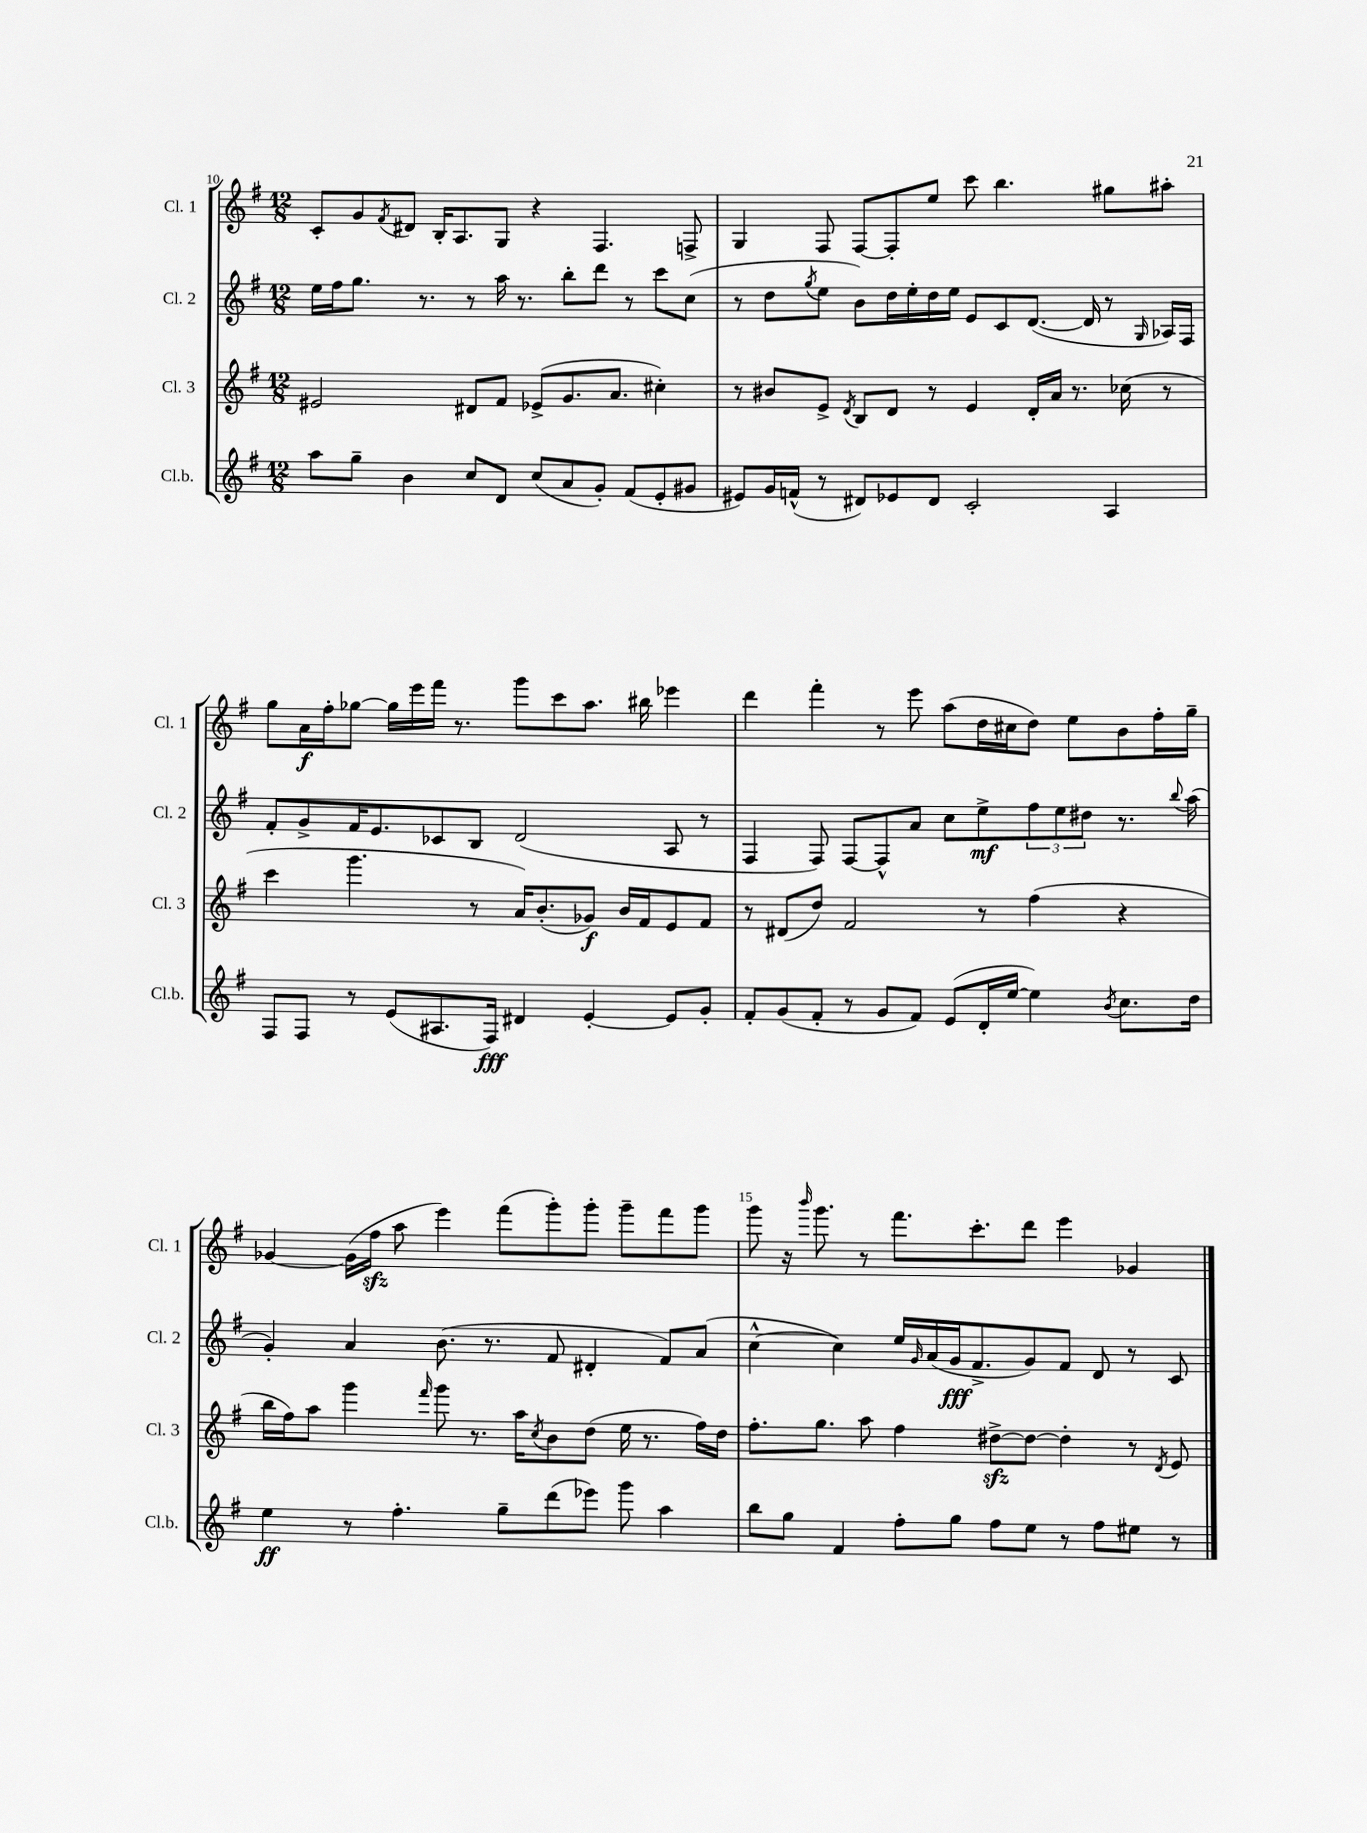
<<
\new StaffGroup <<
\new Staff = "s0" \with { instrumentName = "Cl. 1" shortInstrumentName = "Cl. 1" } {
    \clef treble \key g \major \numericTimeSignature \time 12/8
    c'8-. g'8 \acciaccatura { fis'8 } dis'8 b16-. a8. g8 r4 fis4. f8-> |
    g4 fis8 fis8~ fis8-. e''8 c'''8 b''4. gis''8 ais''8-. |
    g''8 a'16\f fis''16-. ges''8~ ges''16 e'''16 fis'''16 r8. g'''8 c'''8 a''8. bis''16 ees'''4 |
    d'''4 fis'''4-. r8 e'''8 a''8( d''16 cis''16 d''8) e''8 b'8 fis''16-. g''16-- |
    ges'4~ ges'16( fis''16\sfz a''8 e'''4) fis'''8( g'''8-.) g'''8-. g'''8-- fis'''8 g'''8 |
    g'''8 r16 \grace { b'''16 } g'''8. r8 fis'''8. c'''8.-. d'''8 e'''4 ges'4 \bar "|." |
}
\new Staff = "s1" \with { instrumentName = "Cl. 2" shortInstrumentName = "Cl. 2" } {
    \clef treble \key g \major \numericTimeSignature \time 12/8
    e''16 fis''16 g''8. r8. r8 a''16 r8. b''8-. d'''8 r8 c'''8 c''8( |
    r8 d''8 \acciaccatura { g''8 } e''8 b'8) d''16 e''16-. d''16 e''16 e'8 c'8 d'8.~( d'16 r8 \grace { g16 } aes16) fis16 |
    fis'8-. g'8-> fis'16 e'8. ces'8 b8 d'2( a8 r8 |
    fis4 fis8) fis8~ fis8-^ a'8 c''8 e''8->\mf \tuplet 3/2 { fis''8 e''8 dis''8 } r8. \appoggiatura { b''8 } a''16( |
    g'4-.) a'4 b'8.( r8. fis'8 dis'4-. fis'8) a'8( |
    c''4~-^ c''4) e''16 \grace { g'16 } a'16( g'16\fff fis'8.-> g'8) fis'8 d'8 r8 c'8 \bar "|." |
}
\new Staff = "s2" \with { instrumentName = "Cl. 3" shortInstrumentName = "Cl. 3" } {
    \clef treble \key g \major \numericTimeSignature \time 12/8
    eis'2 dis'8 fis'8 ees'8->( g'8. a'8. cis''4-.) |
    r8 bis'8 e'8-> \acciaccatura { d'8 } b8 d'8 r8 e'4 d'16-. a'16 r8. ces''16( r8 |
    c'''4 g'''4. r8 a'16) b'8.-.( ges'8\f) b'16 fis'16 e'8 fis'8 |
    r8 dis'8( d''8) fis'2 r8 fis''4( r4 |
    b''16 fis''16) a''8 g'''4 \grace { fis'''16 } g'''8 r8. a''16 \acciaccatura { c''8 } b'8 d''8( e''16 r8. fis''16) d''16 |
    fis''8.-. g''8. a''8 fis''4 dis''8~->\sfz dis''8~ dis''4-. r8 \acciaccatura { d'8 } e'8 \bar "|." |
}
\new Staff = "s3" \with { instrumentName = "Cl.b." shortInstrumentName = "Cl.b." } {
    \clef treble \key g \major \numericTimeSignature \time 12/8
    a''8 g''8-- b'4 c''8 d'8 c''8( a'8 g'8-.) fis'8( e'8-. gis'8 |
    eis'8) g'16 f'16-^( r8 dis'8) ees'8 dis'8 c'2-. a4 |
    fis8 fis8 r8 e'8( ais8. fis16\fff) dis'4 e'4~-. e'8 g'8-. |
    fis'8-. g'8( fis'8-. r8 g'8 fis'8) e'8( d'16-. e''16~ e''4) \acciaccatura { b'8 } c''8. d''16 |
    e''4\ff r8 fis''4.-. g''8-- d'''8( ees'''8) g'''8 a''4 |
    b''8 g''8 fis'4 fis''8-. g''8 fis''8 e''8 r8 fis''8 eis''8 r8 \bar "|." |
}
>>
>>
\layout { \context { \Score currentBarNumber = #10 \override BarNumber.break-visibility = ##(#f #t #t) barNumberVisibility = #(every-nth-bar-number-visible 5) } }
